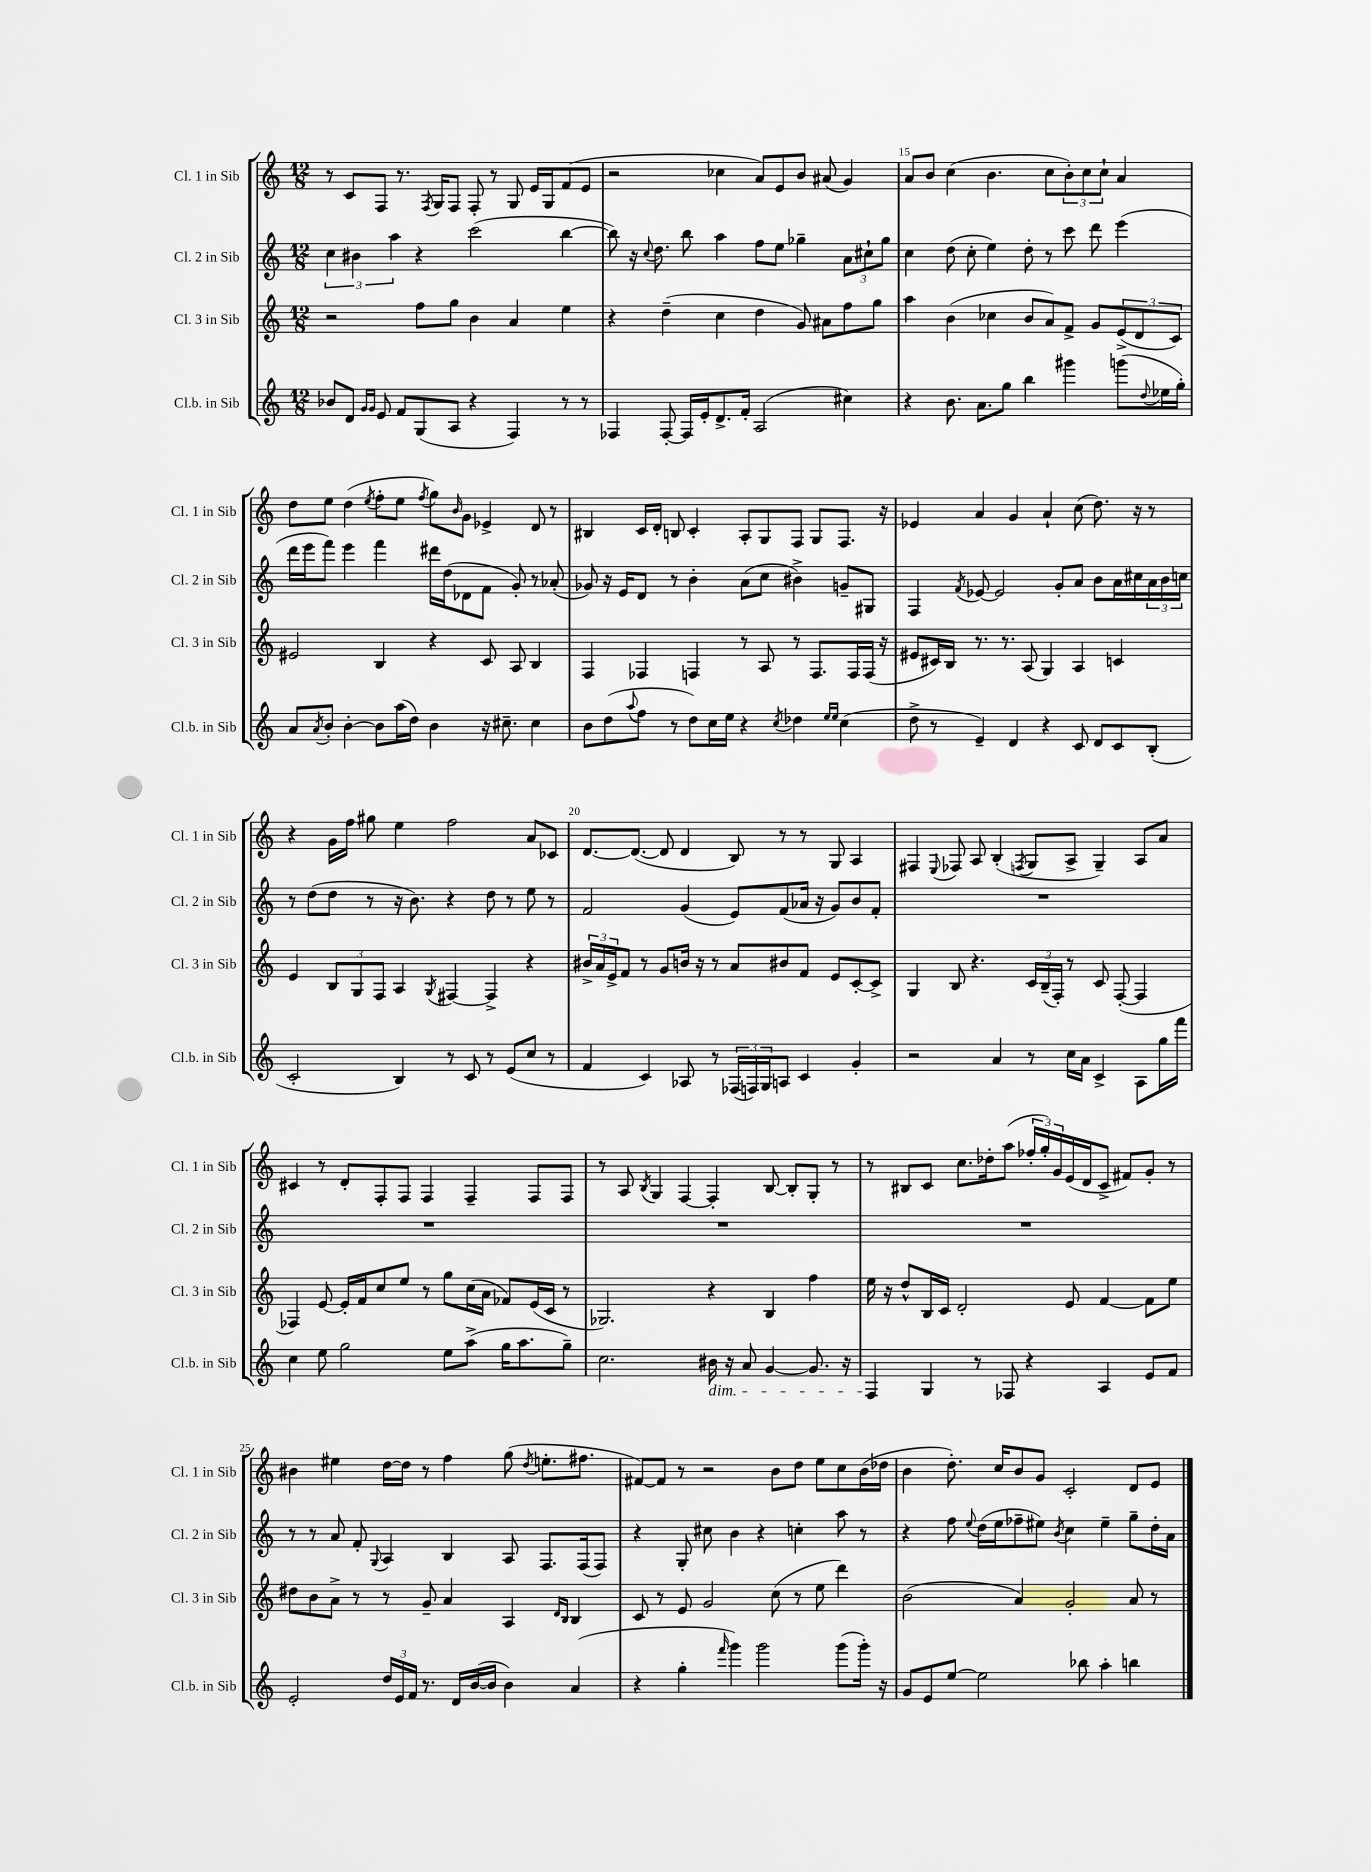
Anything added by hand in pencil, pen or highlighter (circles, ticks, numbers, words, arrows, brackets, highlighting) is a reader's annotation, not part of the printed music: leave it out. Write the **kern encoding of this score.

**kern	**kern	**kern	**kern
*staff4	*staff3	*staff2	*staff1
*clefG2	*clefG2	*clefG2	*clefG2
*k[]	*k[]	*k[]	*k[]
*M12/8	*M12/8	*M12/8	*M12/8
8b-/L	2r	6cc\	8r
8d/J	.	.	8c/L
.	.	6b#\	.
16qqg/LL	.	.	.
16qqg/JJ	.	.	.
8e/	.	.	8F/J
.	.	6aa\	.
8f/L	.	.	8.r
(8G/	8ff\L	4r	.
.	.	.	8qF/
.	.	.	16G/LK
8A/J	8gg\J	.	8F/J
4r	4b\	(2ccc\	8F'/
.	.	.	8r
4F/)	4a/	.	8G/
.	.	.	16e/LL
.	.	.	16G/J
8r	4ee\	[4bb\	(8f/
8r	.	.	8e/J
=	=	=	=
4F-/	4r	8bb\])	2r
.	.	16r	.
.	.	8qqcc/	.
.	.	8.dd\	.
[8F-'/	(4dd~\	.	.
16F-/]LL	.	8bb\	.
16e'/J	.	.	.
8.d^/	4cc\	4aa\	4cc-\
16f'/Jk	.	.	.
(2A/	4dd\	8ff\L	8a/L)
.	.	8ee\J	8e/
.	8g/)	4gg-~\	8b/J
.	8a#\L	.	(8a#/
4cc#\)	8ff\	12a\L	4g/)
.	.	12cc#`\	.
.	8gg\J	.	.
.	.	12gg-\J	.
=	=	=	=
4r	4aa\	4cc\	8a/L
.	.	.	8b/J
8.b\	(4b\	(8dd\	(4cc\
.	.	8cc'\	.
8.a\L	.	.	.
.	4cc-\	4ee\)	4.b\
8gg\J	.	.	.
4bb\	8b/L	8dd'\	.
.	8a/)	8r	8cc\L
4ggg#\	8f^/J	8ccc\	12b'\)
.	.	.	12cc\
.	8g/L	8ddd\	.
.	.	.	12cc`\J
(8ggg\L	(12e^/	(4eee\	4a/
.	12d/	.	.
8qqdd/	.	.	.
16ee-\L	.	.	.
.	12c/J)	.	.
16gg'\JJ)	.	.	.
=	=	=	=
8a/L	2e#/	16ddd\LL	8dd\L
.	.	16eee\J	.
8qa/	.	.	.
8b'/J	.	8fff\J)	8ee\J
[4b'\	.	4eee\	(4dd\
.	.	.	8qee/
8b\]L	4B/	4fff\	8ff'\L
(16aa\L	.	.	8ee\J
16dd\JJ)	.	.	.
.	.	.	8qff/
4b\	4r	16ddd#\LL	8gg\L)
.	.	(16dd\J	.
.	.	.	16qqb/
.	.	8d-\	8g\J
16r	8c/	8f\J	4e-^/
8.cc#~\	.	.	.
.	8A/	8g'/)	.
4cc#\	4B/	8r	8d/
.	.	(8a-'/	8r
=	=	=	=
8b\L	4F/	8g-/)	4B#/
(8dd\	.	16r	.
.	.	16e/LK	.
8qqaa/	.	.	.
8ff\J	4F-/	8d/J	16c/LL
.	.	.	16d'/JJ
8r	.	8r	8B/
8dd\L)	4F/	4b'\	4c'/
16cc\L	.	.	.
16ee\JJ	.	.	.
4r	8r	(8a\L	8A'/L
.	8A/	8cc\J	8G/
8qcc/	.	.	.
4dd-\	8r	4b#^\)	8F/J
.	8.F/L	.	8G/L
16qqee/LL	.	.	.
16qqee/JJ	.	.	.
(4cc\	.	8g~/L	8.F/J
.	16F/L	.	.
.	(16F/JJ	8G#/J	.
.	16r	.	16r
=	=	=	=
8dd^\	8e#/L	4F/	4e-/
8r	16c#/L)	.	.
.	16B/JJ	.	.
.	.	8qf/	.
4e~/)	8.r	[8e-/	4a/
.	.	2e-/]	.
.	8.r	.	.
4d/	.	.	4g/
.	(8A/	.	.
4r	4G/)	.	4a`/
.	.	8g'/L	.
8c/	4A/	8a/J	(8cc\
8d/L	.	8b\L	8.dd\)
8c/	4c/	16a\L	.
.	.	16cc#\	16r
(8B'/J	.	24a\	8r
.	.	24b\	.
.	.	24cc\JJ	.
=	=	=	=
2c'/	4e/	8r	4r
.	.	(8dd\L	.
.	12B/L	8dd\J	16g\LL
.	.	.	16ff\JJ
.	12G/	.	.
.	.	8r	8gg#\
.	12F/J	.	.
4B/)	4A/	16r	4ee\
.	.	8.b\)	.
.	8qG/	.	.
8r	[4F#/	4r	2ff\
8c/	.	.	.
8r	4F#^/]	8dd\	.
(8e/L	.	8r	.
8cc/J	4r	8ee\	8a/L
8r	.	8r	8c-/J
=	=	=	=
4f/	24b#^/LL	2f/	[8.d/L
.	24a/	.	.
.	24e^/J	.	.
.	8f/J	.	.
.	.	.	(8.d/_J
4c/)	8r	.	.
.	8g/L	.	8d/]
8A-/	16b/Jk	(4g/	4d/
.	16r	.	.
8r	8r	.	.
(24F-/LL	8a/L	8e/L)	8B/)
24F/)	.	.	.
24G/J	.	.	.
8A/J	8b#/	(8f/	8r
4c/	8f/J	16a-/Jk	8r
.	.	16r	.
.	8e/L	8g/L)	8G/
4g'/	[8c'/	8b/	4A/
.	8c^/]J	8f'/J	.
=	=	=	=
2r	4G/	1.r	4F#/
.	.	.	8qqE/
.	8B/	.	8F-/
.	4.r	.	8A/
4a/	.	.	(4B'/
.	.	.	8qF/
8r	24c/LL	.	8G/L
.	(24B~/	.	.
.	24F'/JJ)	.	.
16cc\LL	8r	.	8A^/J
16a\JJ	.	.	.
4c^/	8c/	.	4G~/)
.	([8F'/	.	.
8A\L	4F/]	.	8A/L
16gg\L	.	.	8a/J
16fff\JJ	.	.	.
=	=	=	=
4cc\	4F-/)	1.r	4c#/
8ee\	[8e/	.	8r
2gg\	16e'/]LL	.	8d'/L
.	16f/J	.	.
.	8cc/	.	8F'/
.	8ee/J	.	8F/J
.	8r	.	4F/
8ee\L	8gg\L	.	.
(8aa^\J	(16cc\L	.	4F~/
.	16a\JJ	.	.
16gg\LK	8f-/L)	.	.
8.aa\	.	.	.
.	(16e/L	.	8F/L
.	16c/JJ	.	.
8gg~\J)	8r	.	8F/J
=	=	=	=
2.cc\	2.G-/)	1.r	8r
.	.	.	8A/
.	.	.	8qB/
.	.	.	4G/
.	.	.	[4F/
16b#\	4r	.	4F'/]
16r	.	.	.
8a/	.	.	.
[4g/	4B/	.	[8B/
.	.	.	8B'/]L
8.g/]	4ff\	.	8G'/J
.	.	.	8r
16r	.	.	.
=	=	=	=
4F/	16ee\	1.r	8r
.	16r	.	.
.	8dd^^/L	.	8B#/L
4G/	16B/L	.	8c/J
.	16c/JJ	.	.
.	2d'/	.	8.cc\L
8r	.	.	.
.	.	.	16dd-'\k
8F-/	.	.	(8aa\J
4r	.	.	24ff-'/LL
.	.	.	24gg'/)
.	.	.	24g/
.	8e/	.	(16e/
.	.	.	16d/J
4A/	[4f/	.	8c^/J
.	.	.	8f#/L)
8e/L	8f\]L	.	8g'/J
8f/J	8ee\J	.	8r
=	=	=	=
2e'/	8dd#\L	8r	4b#\
.	8b\	8r	.
.	8a^\J	8a/	4ee#\
.	8r	8f'/	.
.	.	8qqG/	.
24dd/LL	8r	4A/	[16dd\LL
24e/	.	.	.
.	.	.	16dd\]JJ
24f/JJ	.	.	.
8.r	8g~/	.	8r
.	4a/	4B/	4ff\
16d/LL	.	.	.
([16b/	.	.	.
16b/]JJ	.	.	.
4b\)	4A/	8A/	(8gg\
.	.	.	8qdd/
.	.	8.F/L	8.ee'\L
.	16qqd/LL	.	.
.	16qqB/JJ	.	.
(4a/	4B/	.	.
.	.	(16F/k	8.ff#\J
.	.	8F/J)	.
=	=	=	=
4r	8c/	4r	[8f#/L)
.	8r	.	8f#/]J
4gg'\	8e/	8G'/	8r
.	2g/	8cc#\	2r
16qqfff/	.	.	.
4ggg\)	.	4b\	.
2ggg\	.	4r	.
.	(8cc\	.	8b\L
.	8r	4cc'\	8dd\J
.	8ee\	.	8ee\L
(8ggg\L	4ddd\)	8aa\	8cc\
16ggg'\Jk)	.	8r	(16b\L
16r	.	.	16dd-\JJ
=	=	=	=
8g/L	(2b\	4r	4b\
8e/	.	.	.
[8ee/J	.	8ff\	8.dd'\)
.	.	8qqee/	.
2ee\]	.	(16dd\LL	.
.	.	16ee\J	16cc/LK
.	4a/)	8ff-~\	8b/
.	.	8ee#\J)	8g/J
.	.	8qb/	.
.	2g'/	4cc\	2c'/
8bb-\	.	.	.
4aa'\	.	4ee#~\	.
4bb\	8a/	8gg~\L	8d/L
.	8r	16dd'\L	8e/J
.	.	16a\JJ	.
==	==	==	==
*-	*-	*-	*-
